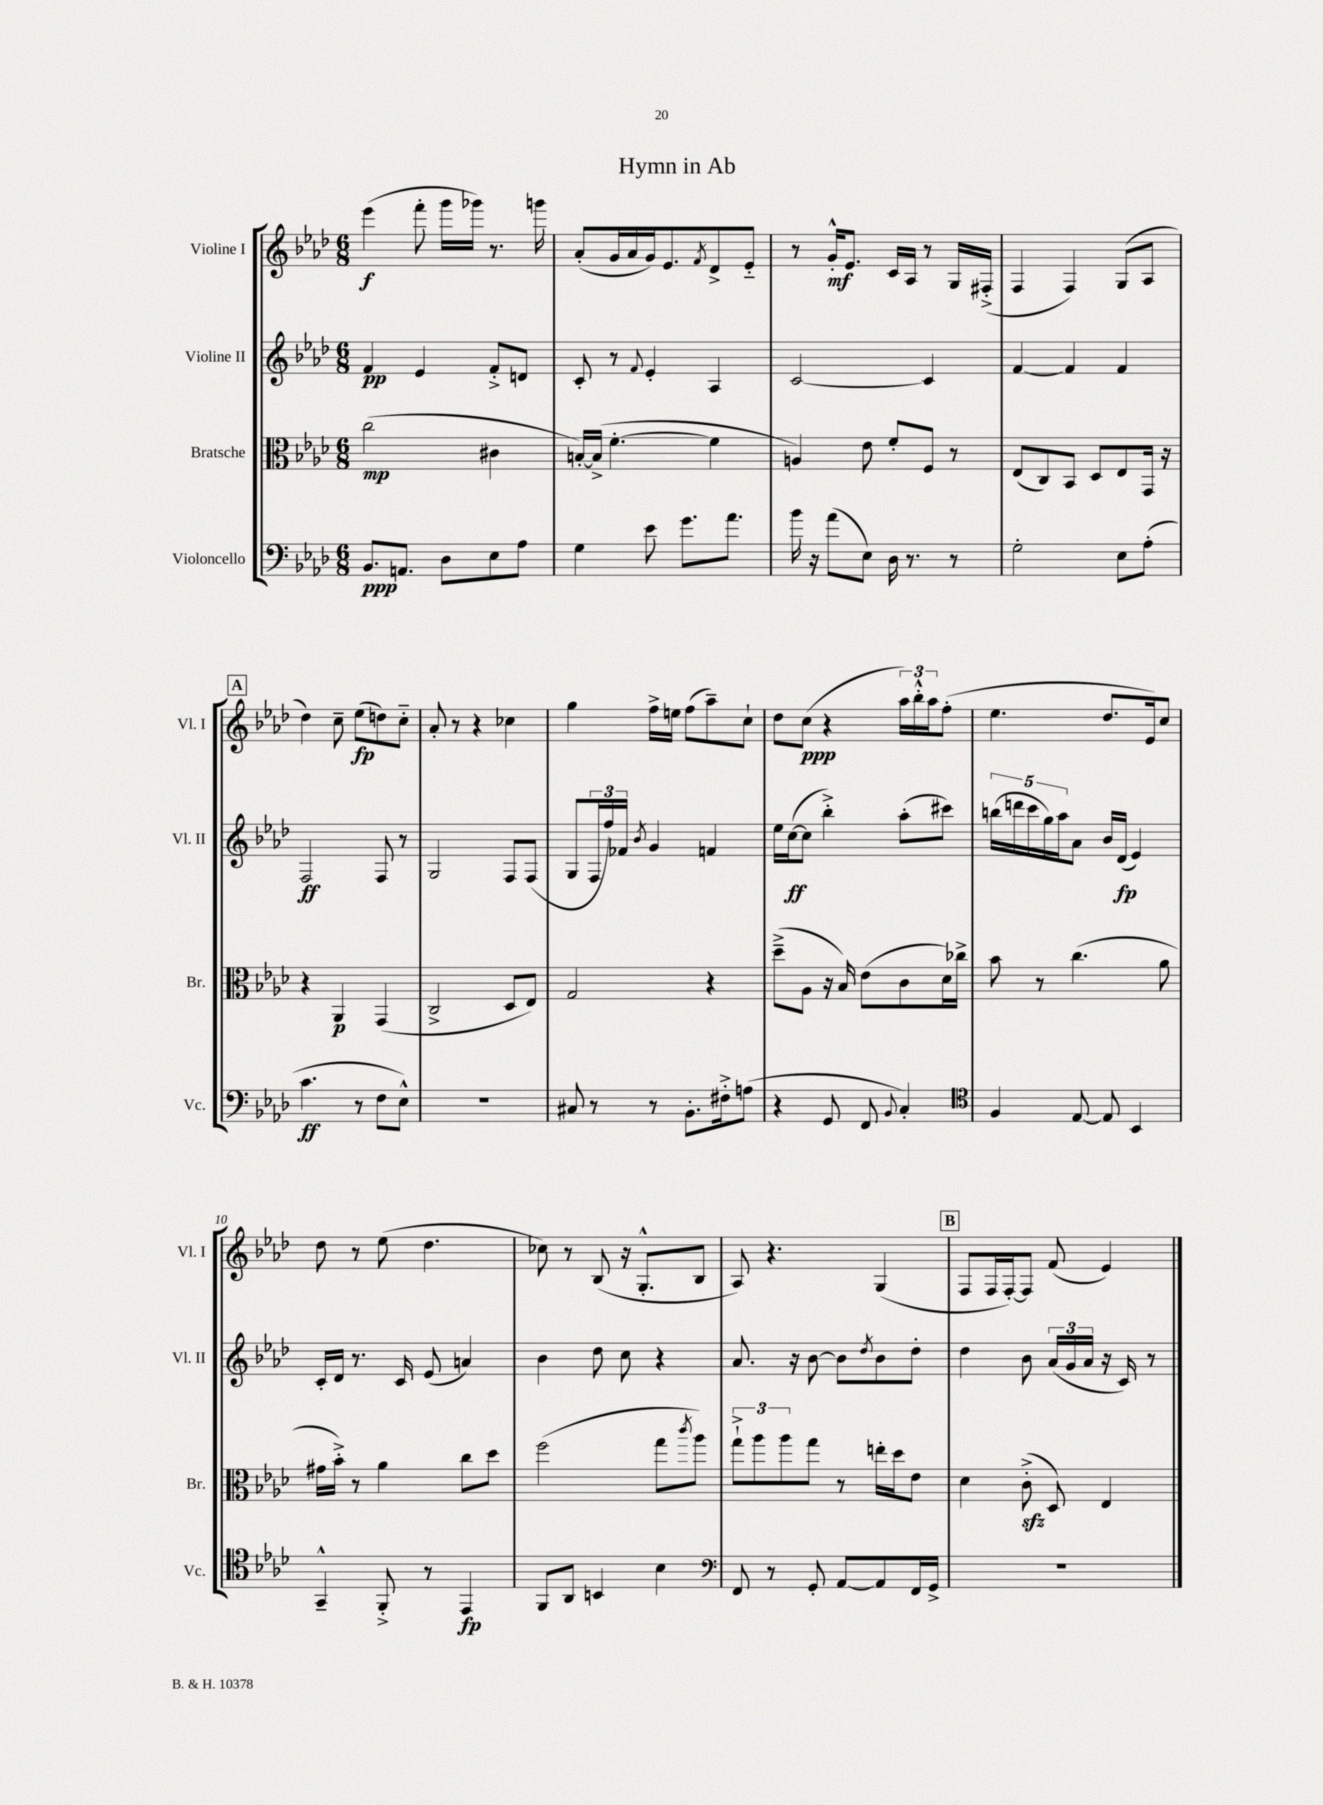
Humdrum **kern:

**kern	**dynam	**kern	**dynam	**kern	**dynam	**kern	**dynam
*part4	*part4	*part3	*part3	*part2	*part2	*part1	*part1
*staff4	*staff4	*staff3	*staff3	*staff2	*staff2	*staff1	*staff1
*I"Violoncello	*	*I"Bratsche	*	*I"Violine II	*	*I"Violine I	*
*I'Vc.	*	*I'Br.	*	*I'Vl. II	*	*I'Vl. I	*
*clefF4	*	*clefC3	*	*clefG2	*	*clefG2	*
*k[b-e-a-d-]	*	*k[b-e-a-d-]	*	*k[b-e-a-d-]	*	*k[b-e-a-d-]	*
*M6/8	*	*M6/8	*	*M6/8	*	*M6/8	*
=1	=1	=1	=1	=1	=1	=1	=1
8.BB-/L	ppp	(2cc\	mp	4f/	pp	(4eee-\	f
8.AAn/J	.	.	.	.	.	.	.
.	.	.	.	4e-/	.	8fff'\	.
8D-\L	.	.	.	.	.	16ggg\LL	.
.	.	.	.	.	.	16ggg-X\JJ)	.
8E-\	.	4c#X\	.	8f'^/L	.	8.r	.
8A-\J	.	.	.	8dn/J	.	.	.
.	.	.	.	.	.	16gggn\	.
=2	=2	=2	=2	=2	=2	=2	=2
4G\	.	[16Bn'/LL)	.	8c'/	.	(8a-'/L	.
.	.	(16B^/JJ]	.	.	.	.	.
.	.	[4.f'\	.	8r	.	16g/L	.
.	.	.	.	.	.	16a-/	.
.	.	.	.	8qqf/	.	.	.
8e-\	.	.	.	4e-'/	.	16g/J)	.
.	.	.	.	.	.	8.e-/	.
8.g\L	.	.	.	.	.	.	.
.	.	.	.	.	.	8qf/	.
.	.	4f\]	.	4A-/	.	8d-^/	.
8.a-\J	.	.	.	.	.	.	.
.	.	.	.	.	.	8e-/J	.
=3	=3	=3	=3	=3	=3	=3	=3
16b-\	.	4An/)	.	[2c/	.	8r	.
16r	.	.	.	.	.	.	.
(8a-\L	.	.	.	.	.	16g'^^/KL	mf
.	.	.	.	.	.	8.e-/J	.
8E-\J)	.	8e-\	.	.	.	.	.
16D-\	.	8f'/L	.	.	.	16c/LL	.
8.r	.	.	.	.	.	16A-/JJ	.
.	.	8F/J	.	4c/]	.	8r	.
8r	.	8r	.	.	.	16G/LL	.
.	.	.	.	.	.	(16F#X'^/JJ	.
=4	=4	=4	=4	=4	=4	=4	=4
2G'\	.	(8E-/L	.	[4f/	.	4F/	.
.	.	8C/)	.	.	.	.	.
.	.	8BB-/J	.	4f/]	.	4F/)	.
.	.	8D-/L	.	.	.	.	.
8E-\L	.	8E-/	.	4f/	.	(8G/L	.
(8A-'\J	.	16GG/Jk	.	.	.	8A-/J	.
.	.	16r	.	.	.	.	.
!!LO:LB:g=z
!!LO:REH:place=s1:t=A
=5	=5	=5	=5	=5	=5	=5	=5
4.c\	ff	4r	.	2F/	ff	4dd-\)	.
.	.	4AA-/	p	.	.	8cc~\	.
8r	.	.	.	.	.	(8ee-\L	fp
8F\L	.	(4GG/	.	8F/	.	8ddn\)	.
8E-^^\J)	.	.	.	8r	.	8cc\J	.
=6	=6	=6	=6	=6	=6	=6	=6
2.r	.	2C^/	.	2G/	.	8a-'/	.
.	.	.	.	.	.	8r	.
.	.	.	.	.	.	4r	.
.	.	8D-/L	.	8F/L	.	4cc-X\	.
.	.	8E-/J)	.	(8F/J	.	.	.
=7	=7	=7	=7	=7	=7	=7	=7
8C#X/	.	2G/	.	8G/L	.	4gg\	.
8r	.	.	.	24F/L	.	.	.
.	.	.	.	24ff/)	.	.	.
.	.	.	.	24f-X/JJ	.	.	.
.	.	.	.	8qb-/	.	.	.
8r	.	.	.	4g/	.	16ff^\LL	.
.	.	.	.	.	.	16een\JJ	.
8.BB-'\L	.	.	.	.	.	(8ff\L	.
.	.	4r	.	4fn/	.	8aa-~\)	.
16F#X'^\k	.	.	.	.	.	.	.
(8An\J	.	.	.	.	.	8cc`\J	.
=8	=8	=8	=8	=8	=8	=8	=8
4r	.	(8dd-~^\L	.	16ee-\LL	.	8dd-\L	.
.	.	.	.	([16cc\J	ff	.	.
.	.	8A-\J	.	8cc\J]	.	(8cc\J	ppp
8GG/	.	16r	.	4bb-'^\)	.	4r	.
.	.	16B-/)	.	.	.	.	.
8FF/	.	(8e-\L	.	.	.	.	.
8qqBB-/	.	.	.	.	.	.	.
4C'/)	.	8c\	.	(8aa-'\L	.	24aa-\LL)	.
.	.	.	.	.	.	24bb-'^^\	.
.	.	.	.	.	.	24aa-\J	.
.	.	16d-\L)	.	8ccc#X\J)	.	(8ff'\J	.
.	.	16cc-X^\JJ	.	.	.	.	.
=9	=9	=9	=9	=9	=9	=9	=9
*clefC4	*	*	*	*	*	*	*
4F/	.	8b-\	.	(20bbn\LL	.	4.ee-\	.
.	.	.	.	20dddn\	.	.	.
.	.	.	.	20ccc\	.	.	.
.	.	8r	.	.	.	.	.
.	.	.	.	20gg\)	.	.	.
.	.	.	.	20aa-\J	.	.	.
[8E-/	.	(4.cc\	.	8a-\J	.	.	.
8E-/]	.	.	.	16b-/LL	.	8.dd-/L	.
.	.	.	.	(16d-/JJ	fp	.	.
4BB-/	.	.	.	4e-/)	.	.	.
.	.	.	.	.	.	16e-/k)	.
.	.	8a-\	.	.	.	8cc/J	.
!!LO:LB:g=z
=10	=10	=10	=10	=10	=10	=10	=10
4GG~^^/	.	16g#X\LL	.	16c'/LL	.	8dd-\	.
.	.	16b-'^\JJ)	.	16d-/JJ	.	.	.
.	.	8r	.	8.r	.	8r	.
8FF'^/	.	4a-\	.	.	.	(8ee-\	.
.	.	.	.	16c/	.	.	.
8r	.	.	.	(8e-/	.	4.dd-\	.
4EE-/	fp	8cc\L	.	4an/)	.	.	.
.	.	8dd-\J	.	.	.	.	.
=11	=11	=11	=11	=11	=11	=11	=11
8FF/L	.	(2ff\	.	4b-\	.	8cc-X\)	.
8AA-/J	.	.	.	.	.	8r	.
4BBn/	.	.	.	8dd-\	.	(8B-/	.
.	.	.	.	8cc\	.	16r	.
.	.	.	.	.	.	8.G'^^/L	.
4B-\	.	8gg\L	.	4r	.	.	.
.	.	8qccc/	.	.	.	.	.
.	.	8aa-\J)	.	.	.	8B-/J	.
=12	=12	=12	=12	=12	=12	=12	=12
*clefF4	*	*	*	*	*	*	*
8FF/	.	12gg`^\L	.	8.a-/	.	8A-/)	.
.	.	12aa-\	.	.	.	.	.
8r	.	.	.	.	.	4.r	.
.	.	12aa-\	.	.	.	.	.
.	.	.	.	16r	.	.	.
8GG'/	.	8gg\J	.	[8b-\	.	.	.
[8AA-/L	.	8r	.	8b-\L]	.	.	.
.	.	.	.	8qdd-/	.	.	.
8AA-/]	.	16een'\LL	.	8b-\	.	(4G/	.
.	.	16dd-\J	.	.	.	.	.
16FF/L	.	8e-\J	.	8dd-'\J	.	.	.
16GG^/JJ	.	.	.	.	.	.	.
!!LO:REH:place=s1:t=B
=13	=13	=13	=13	=13	=13	=13	=13
2.r	.	4d-\	.	4dd-\	.	8F/L	.
.	.	.	.	.	.	16F/L	.
.	.	.	.	.	.	[16F'/J)	.
.	.	(8czz'^\	.	8b-\	.	8F/J]	.
.	.	8D-/)	.	(24a-/LL	.	(8f/	.
.	.	.	.	24g/	.	.	.
.	.	.	.	24a-/JJ	.	.	.
.	.	4E-/	.	16r	.	4e-/)	.
.	.	.	.	16c/)	.	.	.
.	.	.	.	8r	.	.	.
==	==	==	==	==	==	==	==
*-	*-	*-	*-	*-	*-	*-	*-
